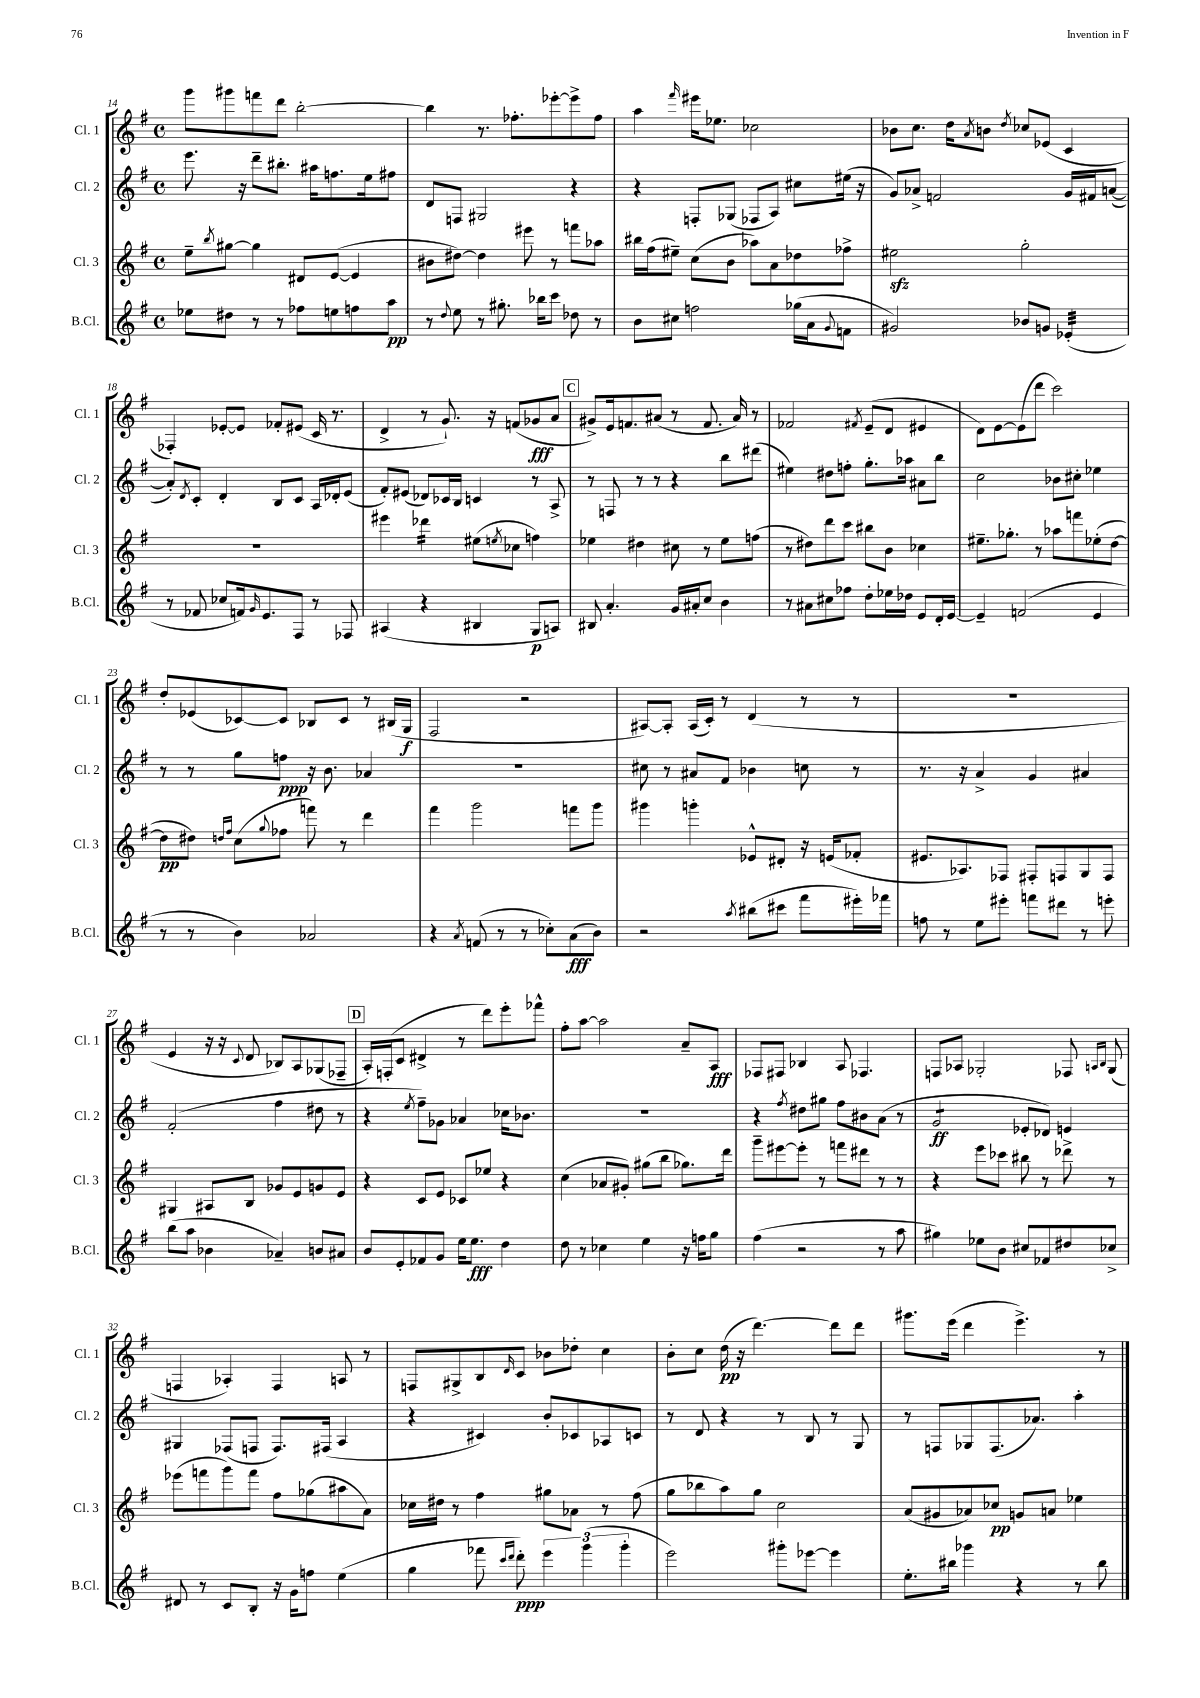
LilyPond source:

<<
\new StaffGroup <<
\new Staff = "s0" \with { instrumentName = "Cl. 1" shortInstrumentName = "Cl. 1" } {
    \clef treble \key g \major \defaultTimeSignature \time 4/4
    g'''8 gis'''8 f'''8 d'''8 b''2~-. |
    b''4 r8. fes''8.-. ees'''8~-. ees'''8-> fes''8 |
    a''4 \grace { fis'''16 } eis'''16 ees''8. ces''2 |
    bes'8 c''8. d''16 \acciaccatura { a'8 } b'8 \acciaccatura { d''8 } ces''8 ees'8( c'4 |
    fes4-.) ees'8~-. ees'8 fes'8-. eis'8( c'16 r8. |
    d'4-> r8 g'8.-!) r16 f'8( ges'8\fff a'8 |
    \mark \markup { \box "C" } gis'8->) e'16 f'8. ais'8( r8 f'8. ais'16) r8 |
    fes'2 \acciaccatura { fis'8 } e'8--( d'8 eis'4 |
    d'8) e'8~ e'8( d'''8 c'''2) |
    d''8-. ees'8( ces'8~) ces'8 bes8 ces'8 r8 bis16( g16\f |
    fis2 r2 |
    ais8~) ais8-. ais16( c'16-.) r8 d'4( r8 r8 |
    R1 |
    e'4 r16 r16 \appoggiatura { c'8 } d'8 bes8) a8 ges8( fes8-- |
    \mark \markup { \box "D" } a16-.) f16-.( c'8 dis'4-> r8 d'''8) e'''8-. fes'''8-^ |
    fis''8-. a''8~ a''2 a'8-- a8\fff |
    fes8 fis8 bes4 a8 fes4. |
    f8 aes8 ges2-. fes8 \grace { a16 b16 } ges8( |
    f4 aes4-.) f4 a8 r8 |
    f8 gis8-> b8 \grace { d'16 } c'8 bes'8 des''8-. c''4 |
    b'8-. c''8 d''16\pp( r16 d'''4.~) d'''8 d'''8 |
    gis'''8. e'''16( d'''4 e'''4.->) r8 \bar "|." |
}
\new Staff = "s1" \with { instrumentName = "Cl. 2" shortInstrumentName = "Cl. 2" } {
    \clef treble \key g \major \defaultTimeSignature \time 4/4
    e'''8. r16 d'''8-- bis''8.-. ais''16 f''8. e''16 fis''8 |
    d'8 f8 gis2 r4 |
    r4 f8-. ges8( fes8 a8) cis''8 eis''16( r16 |
    g'8) aes'8-> f'2 g'16 fis'16 a'8~( |
    a'8-.) \acciaccatura { d'8 } c'8-. d'4-. b8 c'8 a16 des'16-. e'8( |
    fis'8-.) eis'8( des'8) ces'16 b16 c'4 r8 a8-> |
    \mark \markup { \box "C" } r8 f8 r8 r8 r4 b''8 dis'''8( |
    eis''4) dis''8 f''8-. g''8.-. aes''16 ais'8 b''8 |
    c''2 bes'8 cis''8-. ees''4 |
    r8 r8 g''8 f''8\ppp r16 b'8. aes'4 |
    R1 |
    cis''8 r8 ais'8 fis'8 bes'4 c''8 r8 |
    r8. r16 a'4-> g'4 ais'4 |
    fis'2-.( fis''4 dis''8 r8 |
    \mark \markup { \box "D" } r4 \acciaccatura { e''8 } fis''8--) ges'8 aes'4 ces''16 bes'8. |
    R1 |
    r4 \acciaccatura { fis''8 } dis''8 gis''8 fis''8 bis'8 a'8( r8 |
    g'2:8\ff ees'8-. des'8) e'4 |
    gis4 fes8( f8 f8.) fis16( a4 |
    r4 cis'4) b'8-. ces'8 aes8 c'8 |
    r8 d'8 r4 r8 b8 r8 g8 |
    r8 f8 ges8 f8.( aes'8.) a''4-. \bar "|." |
}
\new Staff = "s2" \with { instrumentName = "Cl. 3" shortInstrumentName = "Cl. 3" } {
    \clef treble \key g \major \defaultTimeSignature \time 4/4
    e''8-- \acciaccatura { b''8 } gis''8~ gis''4 dis'8 e'8~( e'4 |
    bis'8 dis''8~) dis''4 eis'''8 r8 f'''8 aes''8 |
    bis''16 fis''16( eis''8--) c''8( b'8 aes''8) a'8 des''8 fes''8-> |
    eis''2\sfz g''2-. |
    R1 |
    eis'''4 des'''4:16 eis''8( \acciaccatura { e''8 } ces''8 f''4) |
    \mark \markup { \box "C" } ees''4 dis''4 cis''8 r8 ees''8 f''8( |
    r8 dis''8) d'''8 c'''8 bis''8 b'8 ces''4 |
    eis''8.-- ges''8.-. r8 aes''8 f'''8 ees''8-.( d''8~ |
    d''8\pp dis''8) \grace { d''16 fis''16 } c''8( \appoggiatura { g''8 } fes''8 f'''8) r8 d'''4 |
    fis'''4 g'''2 f'''8 g'''8 |
    gis'''4 g'''4-. ees'8-^ dis'8-. r16 e'16( fes'8-. |
    eis'8. aes8.) fes8 fis8-. f8 g8 f8 |
    gis4 ais8 b8 ges'8 e'8 g'8 e'8 |
    \mark \markup { \box "D" } r4 c'8 e'8 ces'8 ees''8 r4 |
    c''4( aes'8 gis'8-.) gis''8( b''8 ges''8.) d'''16 |
    g'''8-- eis'''8~ eis'''8-. r8 f'''8 dis'''8 r8 r8 |
    r4 e'''8 ces'''8 bis''8 r8 des'''8-> r8 |
    ees'''8( f'''8 g'''8) f'''8 fis''8 ges''8( ais''8 a'8) |
    ces''16 dis''16 r8 fis''4 gis''8 aes'8 r8 fis''8( |
    g''8 bes''8 a''8) g''8 c''2 |
    a'8( gis'8 aes'8) ces''8\pp g'8 a'8 ees''4 \bar "|." |
}
\new Staff = "s3" \with { instrumentName = "B.Cl." shortInstrumentName = "B.Cl." } {
    \clef treble \key g \major \defaultTimeSignature \time 4/4
    ees''8 dis''8 r8 r8 fes''8 e''8 f''8 a''8\pp |
    r8 \appoggiatura { d''8 } e''8 r8 gis''8.-. bes''16 c'''8 des''8 r8 |
    b'8 cis''8 f''2 ges''16( a'16 \appoggiatura { g'8 } f'8 |
    gis'2) bes'8 g'8 ees'4:32-.( |
    r8 fes'8 ces''8 f'16) \grace { g'16 } e'8. fis8 r8 fes8 |
    ais4( r4 bis4 g8\p a8) |
    \mark \markup { \box "C" } bis8 a'4.-. g'16 ais'16-. c''8 b'4 |
    r8 ais'8 cis''8 fes''8 d''8-. ees''16 des''16 e'8 d'16-. e'16~ |
    e'4-- f'2( e'4 |
    r8 r8 b'4) aes'2 |
    r4 \acciaccatura { a'8 } f'8( r8 r8 ces''8-.) a'8\fff( b'8) |
    r2 \acciaccatura { a''8 } bis''8( cis'''8 fis'''8 eis'''16-.) fes'''16 |
    f''8 r8 e''8 eis'''8-. f'''8 dis'''8 r8 e'''8-. |
    b''8( a''8 bes'4 aes'4--) b'8 ais'8 |
    \mark \markup { \box "D" } b'8 e'8-. fes'8 g'8 e''16 e''8.\fff d''4 |
    d''8 r8 ces''4 e''4 r16 f''16 g''8 |
    fis''4( r2 r8 a''8 |
    gis''4) ees''8 b'8 cis''8 fes'8 dis''8 ces''8-> |
    dis'8 r8 c'8 b8-. r16 g'16 f''8 e''4( |
    g''4 fes'''8 \grace { c'''16 d'''16 } d'''8-.\ppp) \tuplet 3/2 { e'''4 g'''4( g'''4-. } |
    e'''2) gis'''8-. ees'''8~ ees'''4 |
    e''8.-. bis''16 ges'''4 r4 r8 bis''8 \bar "|." |
}
>>
>>
\layout { \context { \Score currentBarNumber = #14 } }
